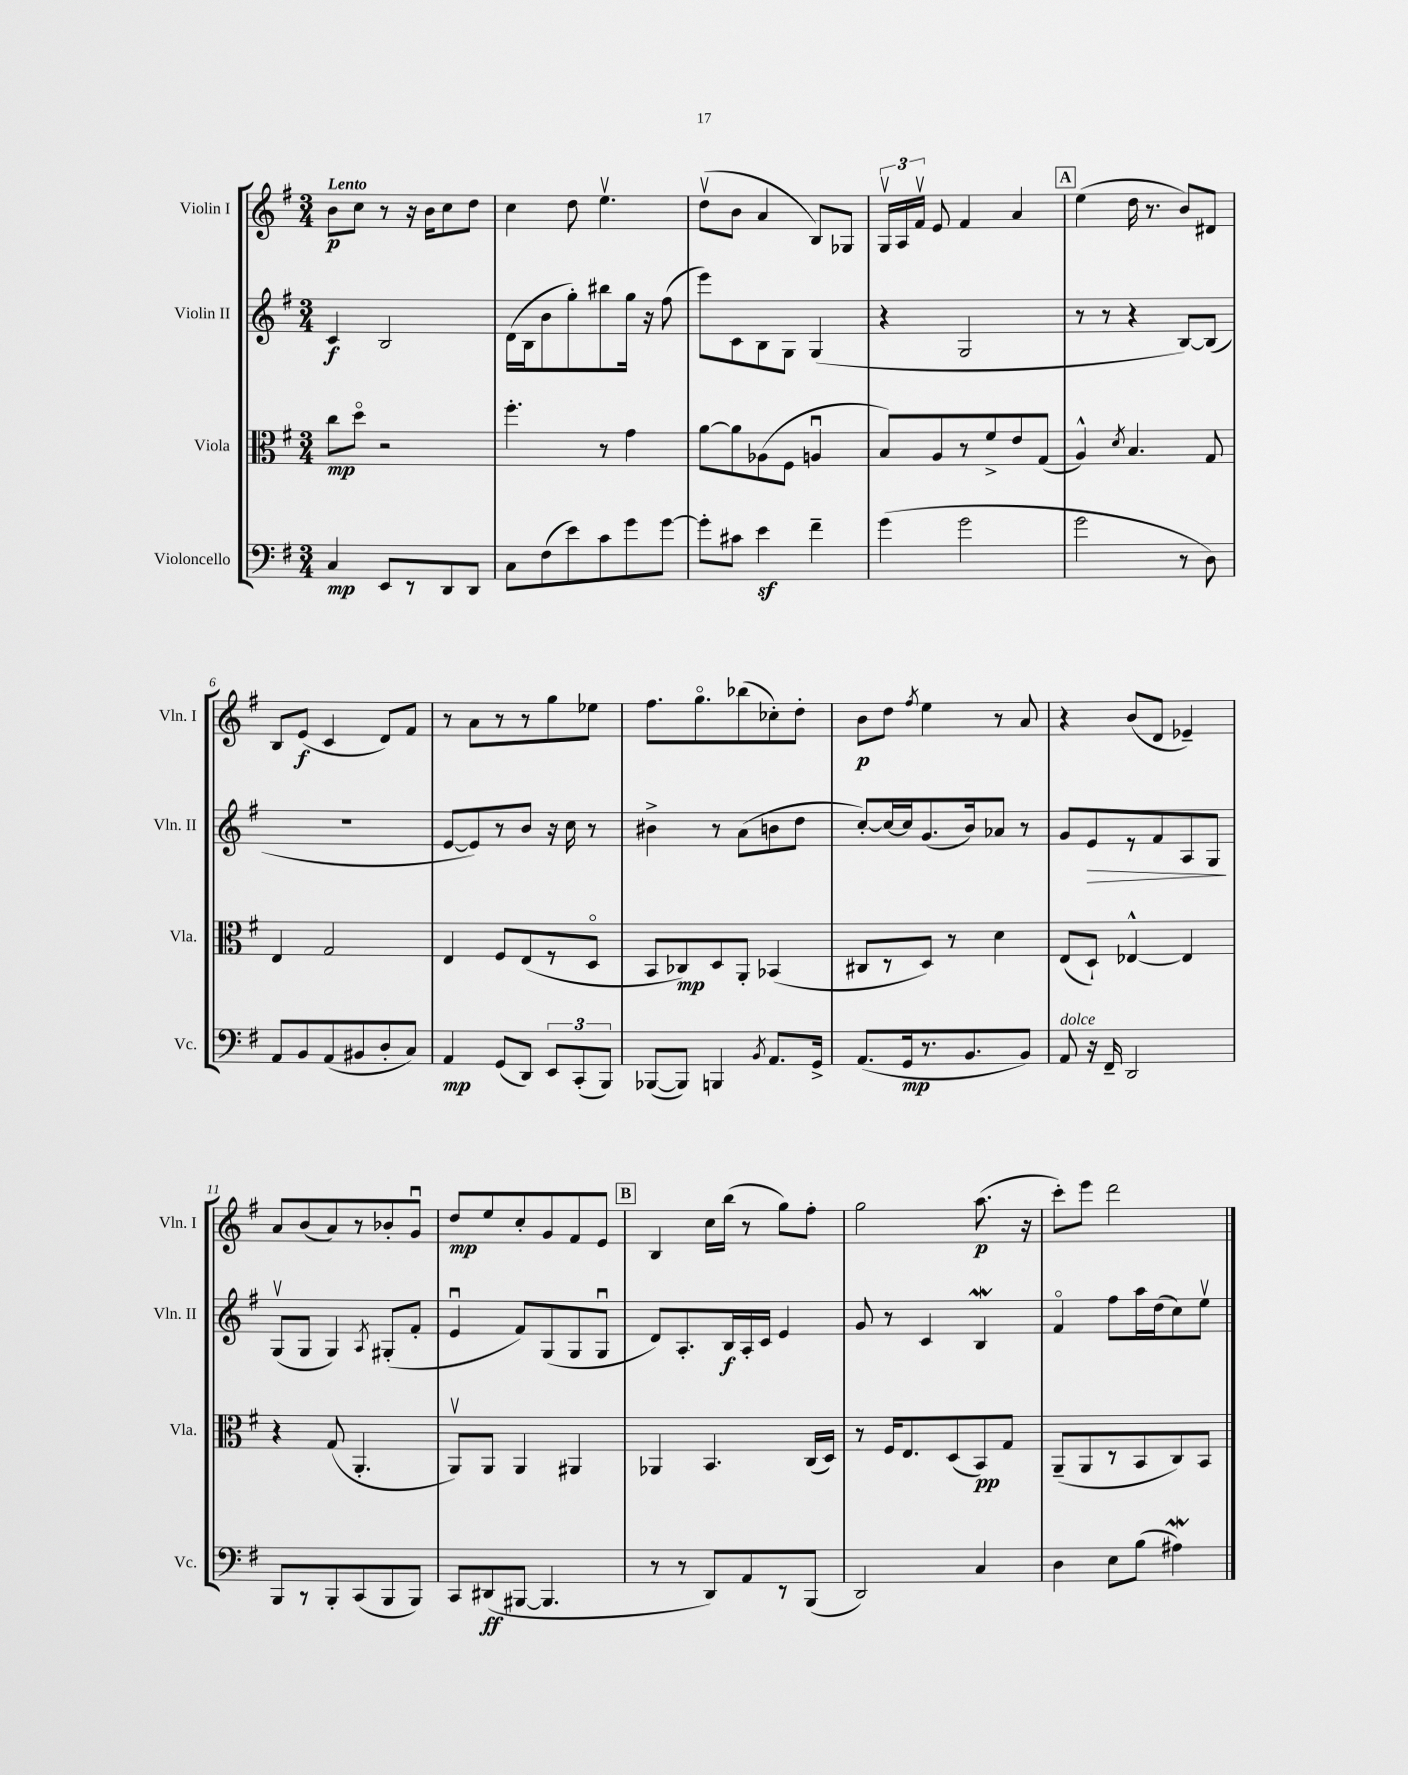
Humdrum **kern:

**kern	**kern	**kern	**kern
*staff4	*staff3	*staff2	*staff1
*clefF4	*clefC3	*clefG2	*clefG2
*k[f#]	*k[f#]	*k[f#]	*k[f#]
*M3/4	*M3/4	*M3/4	*M3/4
4C	8cc	4c	8b
.	8ddo	.	8cc
8EE	2r	2B	8r
8r	.	.	16r
.	.	.	16b
8DD	.	.	8cc
8DD	.	.	8dd
=	=	=	=
8C	4.ff#'	(16d	4cc
.	.	16B	.
(8F#	.	8b	.
8e)	.	8gg')	8dd
8c	8r	8bb#	4.eev
8g	4g	16gg	.
.	.	16r	.
[8g	.	(8ff#	.
=	=	=	=
8g']	[8a	8eee)	(8ddv
8c#	8a]	8c	8b
4e	(8A-	8B	4a
.	8F#	8G	.
4f#~	4Au	(4G	8B)
.	.	.	8G-
=	=	=	=
(4g	8B)	4r	24Gv
.	.	.	24A
.	.	.	24f#v
.	8A	.	8e
2g	8r	2G	4f#
.	8f#^	.	.
.	8e	.	4a
.	(8G	.	.
=	=	=	=
2g	4A^^)	8r	(4ee
.	.	8r	.
.	8qd	.	.
.	4.B	4r	16dd
.	.	.	8.r
8r	.	[8B)	8b)
8D)	8G	(8B]	8d#
=	=	=	=
8AA	4E	2.r	8B
8BB	.	.	(8e
(8AA	2G	.	4c
8BB#	.	.	.
8D'	.	.	8d)
8C)	.	.	8f#
=	=	=	=
4AA	4E	[8e	8r
.	.	8e])	8a
(8GG	8F#	8r	8r
8DD)	(8E	8b	8r
12EE	8r	16r	8gg
.	.	16cc	.
(12CC'	.	.	.
.	8Do	8r	8ee-
12BBB)	.	.	.
=	=	=	=
([8BBB-	8BB	4b#^	8.ff#
8BBB-])	8C-)	.	.
.	.	.	8.ggo
4BBB	8D	8r	.
.	8AA'	(8a	(8bb-
8qBB	.	.	.
8.AA	(4BB-	8b	8cc-')
.	.	8dd	8dd'
16GG^	.	.	.
=	=	=	=
(8.AA	8C#	[8cc')	8b
.	8r	16cc_	8dd
16GG	.	16cc]	.
.	.	.	8qff#
8.r	8D)	(8.g	4ee
.	8r	.	.
8.BB	.	16b)	.
.	4d	8a-	8r
8BB)	.	8r	8a
=	=	=	=
8AA	(8E	8g	4r
16r	8D`)	8e	.
16FF#~	.	.	.
2DD	[4E-^^	8r	(8b
.	.	8f#	8d
.	4E-]	8A	4e-~)
.	.	8G	.
=	=	=	=
8BBB	4r	(8Gv	8a
8r	.	8G	(8b
8BBB'	(8G	4G)	8a)
(8CC	4.AA'	.	8r
.	.	8qA	.
8BBB	.	(8G#'	8b-'
8BBB)	.	8f#'	8gu
=	=	=	=
8CC	8AAv)	4eu	8dd
(8DD#	8AA	.	8ee
[8BBB#	4AA	8f#)	8cc'
4.BBB#]	.	(8G	8g
.	4AA#	8G	8f#
.	.	8Gu	8e
=	=	=	=
8r	4AA-	8d)	4B
8r	.	8.A'	.
8DD)	4.BB	.	16cc
.	.	16B	(16bb
8AA	.	16A'	8r
.	.	16c	.
8r	.	4e	8gg)
(8BBB	(16C	.	8ff#'
.	16D)	.	.
=	=	=	=
2DD)	8r	8g	2gg
.	16F#	8r	.
.	8.E	.	.
.	.	4c	.
.	(8D	.	.
4C	8BB)	4B	(8.aa
.	8G	.	.
.	.	.	16r
=	=	=	=
4D	(8AA~	4f#o	8ccc')
.	8AA	.	8eee
8E	8r	8ff#	2ddd
(8B	8BB	16aa	.
.	.	(16dd	.
4A#)	8C)	8cc)	.
.	8BB	8eev	.
==	==	==	==
*-	*-	*-	*-
